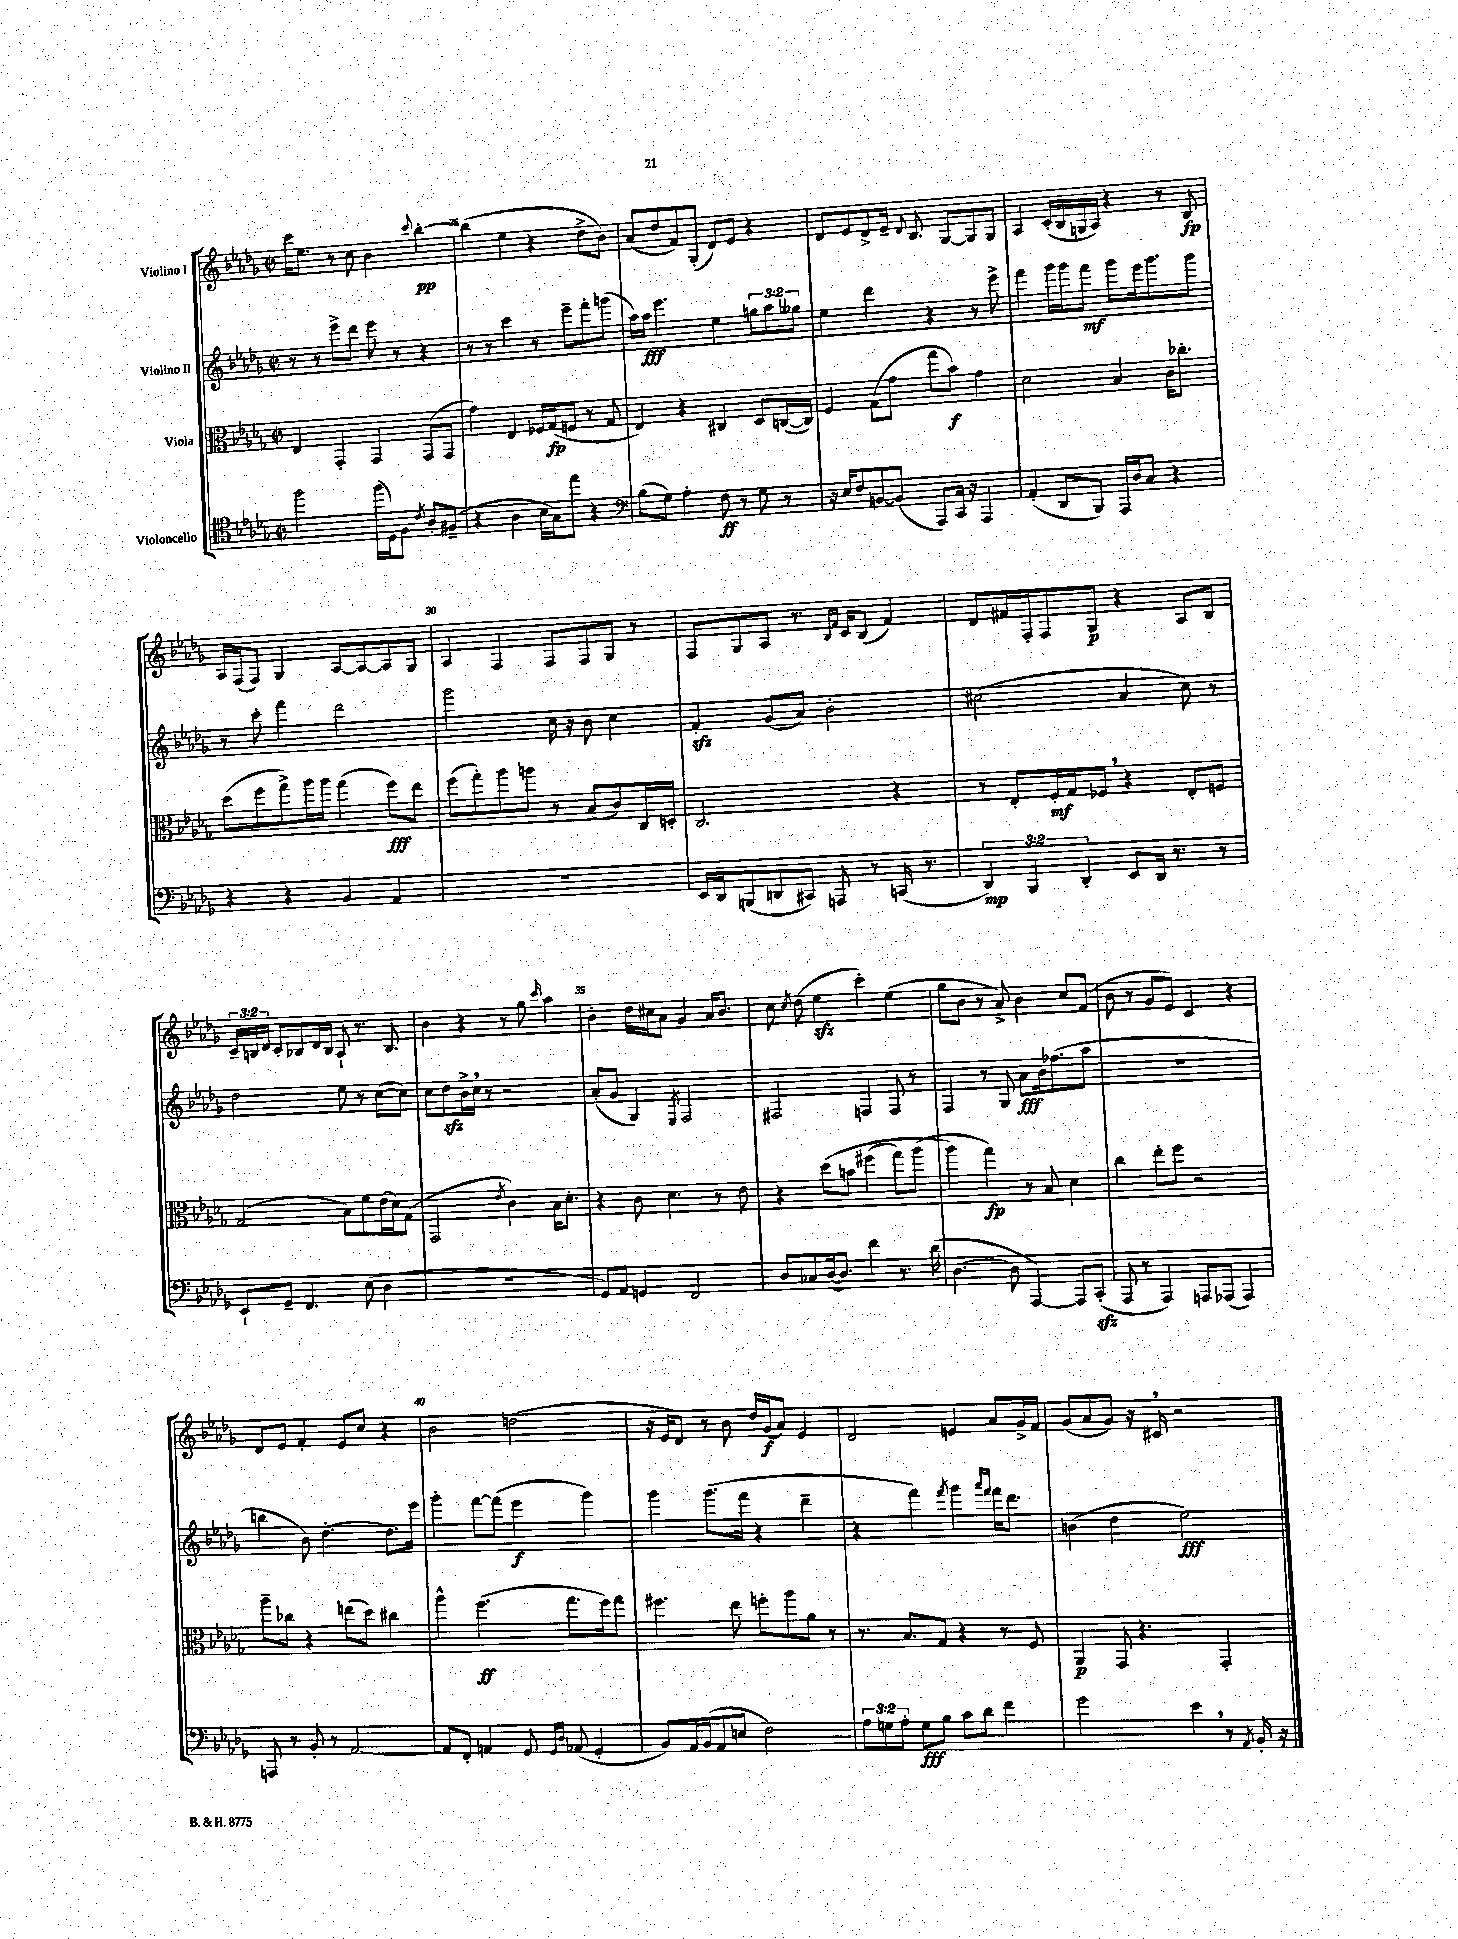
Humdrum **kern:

**kern	**dynam	**kern	**dynam	**kern	**dynam	**kern	**dynam
*part4	*part4	*part3	*part3	*part2	*part2	*part1	*part1
*staff4	*staff4	*staff3	*staff3	*staff2	*staff2	*staff1	*staff1
*I"Violoncello	*	*I"Viola	*	*I"Violino II	*	*I"Violino I	*
*clefC4	*	*clefC3	*	*clefG2	*	*clefG2	*
*k[b-e-a-d-g-]	*	*k[b-e-a-d-g-]	*	*k[b-e-a-d-g-]	*	*k[b-e-a-d-g-]	*
*M2/2	*	*M2/2	*	*M2/2	*	*M2/2	*
*met(c|)	*	*met(c|)	*	*met(c|)	*	*met(c|)	*
=24	=24	=24	=24	=24	=24	=24	=24
2ff\	.	4E-/	.	8r	.	16ccc\KL	.
.	.	.	.	.	.	8.ee-\J	.
.	.	.	.	8r	.	.	.
.	.	4GG-'/	.	8eee-^\L	.	8r	.
.	.	.	.	8ddd-\J	.	8cc\	.
(16ff\LL	.	4GG-/	.	8eee-\	.	4b-\	.
16D-\J)	.	.	.	.	.	.	.
8F\J	.	.	.	8r	.	.	.
8qc/	.	.	.	.	.	8qqccc/	.
8A-'/L	.	(8GG-/L	.	4r	.	[4bb-'\	pp
(8F#X~/J	.	8GG-/J	.	.	.	.	.
=25	=25	=25	=25	=25	=25	=25	=25
4r	.	4g-\)	.	8r	.	(4bb-\]	.
.	.	.	.	8r	.	.	.
4A-\	.	4E-/	.	4ccc\	.	4ee-\	.
16B-\LL	.	16F-X/LL	.	8r	.	4r	.
16G-\J)	.	(16G-/J	fp	.	.	.	.
8ee-\J	.	8Fn/J	.	8eee-~\L	.	.	.
4r	.	8r	.	8fff'\	.	8dd-^\L	.
.	.	8G-/	.	(8gggn\J	.	8b-\J)	.
=26	=26	=26	=26	=26	=26	=26	=26
*clefF4	*	*	*	*	*	*	*
(8B-\L	.	4E-/)	.	16aa-\LL)	.	(8a-/L	.
.	.	.	.	16aa-\JJ	fff	.	.
8G-\J)	.	.	.	4.eee-\	.	8dd-/	.
4A-'\	.	4r	.	.	.	8f/)	.
.	.	.	.	.	.	(8G-'/J	.
8F\	ff	4C#X/	.	4ee-\	.	8d-/L)	.
8r	.	.	.	.	.	8e-/J	.
8G-\	.	8D-/L	.	12ggn\L	.	4r	.
.	.	.	.	12aa-\	.	.	.
8r	.	([16Cn/L	.	.	.	.	.
.	.	.	.	12gg--X\J	.	.	.
.	.	16C/JJ])	.	.	.	.	.
=27	=27	=27	=27	=27	=27	=27	=27
16r	.	4F/	.	4ee-\	.	8d-/L	.
16E-/KL	.	.	.	.	.	.	.
8F/	.	.	.	.	.	8e-/	.
[8BBn/	.	(8G-\L	.	4ddd-\	.	8d-^/	.
(8BB/J]	.	8g-\J	.	.	.	16e-~/Jk	.
.	.	.	.	.	.	8qqd-/	.
.	.	.	.	.	.	8.B-/	.
8AAA-/L)	.	8gg-\L	.	4r	.	.	.
16CC/Jk	.	8b-\J)	f	.	.	[8G-/L	.
16r	.	.	.	.	.	.	.
4AAA-/	.	4g-\	.	8r	.	8G-/]	.
.	.	.	.	8eee-^\	.	8G-/J	.
=28	=28	=28	=28	=28	=28	=28	=28
(4AA-'/	.	2d-\	.	4fff\	.	4A-/	.
8DD-/L	.	.	.	16ggg-\LL	.	(16c'/LL	.
.	.	.	.	16ggg-\J	.	16B-/	.
8BBB-/J)	.	.	.	8fff\J	mf	16Gn/	.
.	.	.	.	.	.	16A-/JJ)	.
16AAA-/LL	.	4B-/	.	8ggg-\L	.	4r	.
16D-/J	.	.	.	.	.	.	.
8C/J	.	.	.	16eee-\k	.	.	.
.	.	.	.	8.ggg-\	.	.	.
4r	.	16c\KL	.	.	.	8r	.
.	.	8.cc-X'\J	.	.	.	.	.
.	.	.	.	8ggg-\J	.	8B-/	fp
!!LO:LB:g=z
=29	=29	=29	=29	=29	=29	=29	=29
4r	.	(8dd-\L	.	8r	.	16A-/LL	.
.	.	.	.	.	.	(16F/J	.
.	.	8ff\	.	8ccc'\	.	8F/J)	.
4r	.	8gg-^\)	.	4fff\	.	4G-/	.
.	.	16aa-\L	.	.	.	.	.
.	.	16aa-\JJ	.	.	.	.	.
4BB-/	.	(4gg-\	.	2ddd-\	.	[8A-/L	.
.	.	.	.	.	.	8A-/_	.
4AA-/	.	8ff\L)	fff	.	.	8A-/]	.
.	.	8ee-\J	.	.	.	8G-/J	.
=30	=30	=30	=30	=30	=30	=30	=30
1r	.	(8ff\L	.	2ggg-\	.	4A-/	.
.	.	8gg-'\)	.	.	.	.	.
.	.	8aa-\	.	.	.	4F/	.
.	.	8aan\J	.	.	.	.	.
.	.	8r	.	16cc\	.	8F/L	.
.	.	.	.	16r	.	.	.
.	.	(8B-/L	.	8b-\	.	8F/	.
.	.	8c/)	.	4cc\	.	8G-/J	.
.	.	16C/L	.	.	.	8r	.
.	.	16Dn'/JJ	.	.	.	.	.
=31	=31	=31	=31	=31	=31	=31	=31
16EE-/LL	.	2.C/	.	4fzz'/	.	8F/L	.
16DD-/J	.	.	.	.	.	.	.
(8BBBn/	.	.	.	.	.	8G-/	.
8DDn/	.	.	.	(8g-/L	.	8A-/J	.
8CC#X/J)	.	.	.	8a-/J)	.	8.r	.
8AAAn/	.	.	.	2b-'\	.	.	.
.	.	.	.	.	.	16qqB-/LL	.
.	.	.	.	.	.	16qqf/JJ	.
.	.	.	.	.	.	16c/KL	.
8r	.	.	.	.	.	(8B-/J	.
(16CCn/	.	4r	.	.	.	4f/)	.
8.r	.	.	.	.	.	.	.
=32	=32	=32	=32	=32	=32	=32	=32
6DD-/)	mp	8r	.	(2cc#X\	.	8d-/L	.
.	.	8E-'/L	.	.	.	16f#X/L	.
6BBB-/	.	.	.	.	.	.	.
.	.	.	.	.	.	16F'/J	.
.	.	16F'/L	mf	.	.	8F/	.
.	.	16G-/J	.	.	.	.	.
6DD-'/	.	.	.	.	.	.	.
.	.	8F-X,/J	.	.	.	8G-/J	p
8EE-/L	.	4r	.	4a-/	.	4r	.
16DD-/Jk	.	.	.	.	.	.	.
8.r	.	.	.	.	.	.	.
.	.	8E-'/L	.	8cc#\)	.	8A-/L	.
8r	.	8Fn/J	.	8r	.	8B-/J	.
!!LO:LB:g=z
=33	=33	=33	=33	=33	=33	=33	=33
8EE-`/L	.	(2G-/	.	2dd-\	.	24c~/LL	.
.	.	.	.	.	.	24Bn/	.
.	.	.	.	.	.	24d-/JJ	.
8GG-~/J	.	.	.	.	.	8c'/L	.
4.FF/	.	.	.	.	.	8B-X/	.
.	.	.	.	.	.	16d-/L	.
.	.	.	.	.	.	16B-/JJ	.
.	.	8B-\L)	.	8ee-\	.	8A-`/	.
(8E-\	.	8f\	.	8r	.	8.r	.
4D-\	.	(16e-\L	.	([8cc\L	.	.	.
.	.	16d-\J)	.	.	.	8.B-/	.
.	.	(8G-\J	.	8cc\J])	.	.	.
=34	=34	=34	=34	=34	=34	=34	=34
1r	.	2GG-/	.	8cc\L	.	4b-\	.
.	.	.	.	8dd-zz\	.	.	.
.	.	.	.	16b-^\L	.	4r	.
.	.	.	.	16cc,\JJ	.	.	.
.	.	.	.	8r	.	.	.
.	.	8qe-/	.	.	.	.	.
.	.	4c\)	.	2r	.	8r	.
.	.	.	.	.	.	8gg-\	.
.	.	.	.	.	.	16qqccc/	.
.	.	16B-\KL	.	.	.	4aa-\	.
.	.	8.d-'\J	.	.	.	.	.
=35	=35	=35	=35	=35	=35	=35	=35
8GG-/L)	.	4r	.	(8a-'/L	.	4b-'\	.
8AA-/J	.	.	.	8g-/J	.	.	.
4GGn/	.	8c\	.	4G-/)	.	16dd-\LL	.
.	.	.	.	.	.	16cc#X\J	.
.	.	4.d-\	.	.	.	8a-\J	.
.	.	.	.	8qE-/	.	.	.
2FF/	.	.	.	2F/	.	4g-/	.
.	.	8r	.	.	.	16a-/KL	.
.	.	.	.	.	.	8.b-/J	.
.	.	8e-\	.	.	.	.	.
=36	=36	=36	=36	=36	=36	=36	=36
8D-/L	.	4r	.	2F#X/	.	8cc\	.
.	.	.	.	.	.	8qcc/	.
8C-X/	.	.	.	.	.	(8dd-\	.
([16D-/k	.	(8dd-\L	.	.	.	4ee-zz\	.
8.D-/J])	.	.	.	.	.	.	.
.	.	8bn\J	.	.	.	.	.
4f\	.	(4ff#X\	.	4Fn/	.	4ccc'\)	.
8.r	.	8gg-\L)	.	8F/	.	(4ee-\	.
.	.	(8aa-\J	.	8r	.	.	.
(16d-\	.	.	.	.	.	.	.
=37	=37	=37	=37	=37	=37	=37	=37
[4.D-\	.	4aa-\)	.	4F/	.	8gg-\L	.
.	.	.	.	.	.	8b-\J	.
.	.	4gg-\)	fp	8r	.	8r	.
8D-\]	.	.	.	8G-/	.	8a-^/)	.
[4AAA-/)	.	8r	.	8a-\L	fff	4b-\	.
.	.	8B-/	.	16b-\k	.	.	.
.	.	.	.	(8.ff-X\	.	.	.
8AAA-/L]	.	4d-\	.	.	.	8cc/L	.
(8CCzz'/J	.	.	.	8aa-\J	.	(8f/J	.
=38	=38	=38	=38	=38	=38	=38	=38
8AAA-/	.	4cc\	.	1r	.	8b-\	.
8r	.	.	.	.	.	8r	.
4AAA-/)	.	8ee-'\L	.	.	.	8g-/L	.
.	.	8ff\J	.	.	.	8e-/J)	.
8AAAn/L	.	2r	.	.	.	4c/	.
(8AAA-X/J	.	.	.	.	.	.	.
4AAA-/)	.	.	.	.	.	4r	.
!!LO:LB:g=z
=39	=39	=39	=39	=39	=39	=39	=39
8AAAn/	.	8aa-~\L	.	4bbn\	.	8d-/L	.
8r	.	8cc-X\J	.	.	.	8e-/J	.
8BB-'/	.	4r	.	8b-\)	.	4f'/	.
8r	.	.	.	[4.dd-'\	.	.	.
[2AA-/	.	(8een\L	.	.	.	8e-/L	.
.	.	8dd-\J)	.	.	.	8cc/J	.
.	.	4cc#X\	.	8.dd-\L]	.	4r	.
.	.	.	.	16eee-\Jk	.	.	.
=40	=40	=40	=40	=40	=40	=40	=40
8AA-/L]	.	4aa-^^\	.	4ggg-'\	.	2b-\	.
8FF'/J	.	.	.	.	.	.	.
4AAn/	.	(4.ff\	ff	[8fff\L	.	.	.
.	.	.	.	(8fff\J]	.	.	.
8GG-/	.	.	.	4eee-\	f	(2ddn\	.
16qqGG-/LL	.	.	.	.	.	.	.
16qqD-/JJ	.	.	.	.	.	.	.
(8AA-X/	.	8.gg-\L	.	.	.	.	.
4GG-'/	.	.	.	4ggg-\)	.	.	.
.	.	16ff\k)	.	.	.	.	.
.	.	8gg-\J	.	.	.	.	.
=41	=41	=41	=41	=41	=41	=41	=41
8BB-/L)	.	4.ff#X\	.	4ggg-\	.	16r	.
.	.	.	.	.	.	16e-/KL	.
16AA-/L	.	.	.	.	.	8d-/J)	.
(16BB-/J	.	.	.	.	.	.	.
8AA-/	.	.	.	(8.ggg-\L	.	8r	.
8En/J	.	8ee-\	.	.	.	8b-\	.
.	.	.	.	16fff\Jk	.	.	.
2F\)	.	8ffn'\L	.	4r	.	16dd-/LL	.
.	.	.	.	.	.	(16g-/J	f
.	.	8aa-\	.	.	.	8a-/J)	.
.	.	8a-\J	.	4ddd-~\	.	4e-/	.
.	.	8r	.	.	.	.	.
=42	=42	=42	=42	=42	=42	=42	=42
12A-\L	.	8.r	.	4r	.	2d-/	.
12Gn\	.	.	.	.	.	.	.
12A-'\J	.	.	.	.	.	.	.
.	.	8.B-/L	.	.	.	.	.
8G\L	fff	.	.	4fff\)	.	.	.
8B-\J	.	8G-/J	.	.	.	.	.
.	.	.	.	8qfff/	.	.	.
8c\L	.	4r	.	4ggg-\	.	4en/	.
8d-\J	.	.	.	.	.	.	.
.	.	.	.	16qqaaa-/LL	.	.	.
.	.	.	.	16qqfff/JJ	.	.	.
4f\	.	8r	.	16fff\KL	.	8a-/L	.
.	.	.	.	8.ddd-\J	.	.	.
.	.	8F/	.	.	.	16g-^/L	.
.	.	.	.	.	.	16f/JJ	.
=43	=43	=43	=43	=43	=43	=43	=43
2g-\	.	4AA-/	p	(4bn\	.	(8g-/L	.
.	.	.	.	.	.	8a-/	.
.	.	8GG-/	.	4dd-\	.	8g-/J)	.
.	.	4.r	.	.	.	16r	.
.	.	.	.	.	.	16c#X,/	.
4e-,\	.	.	.	2ee-\)	fff	2r	.
8r	.	4GG-'/	.	.	.	.	.
8qAA-/	.	.	.	.	.	.	.
16BB-'/	.	.	.	.	.	.	.
16r	.	.	.	.	.	.	.
==	==	==	==	==	==	==	==
*-	*-	*-	*-	*-	*-	*-	*-
